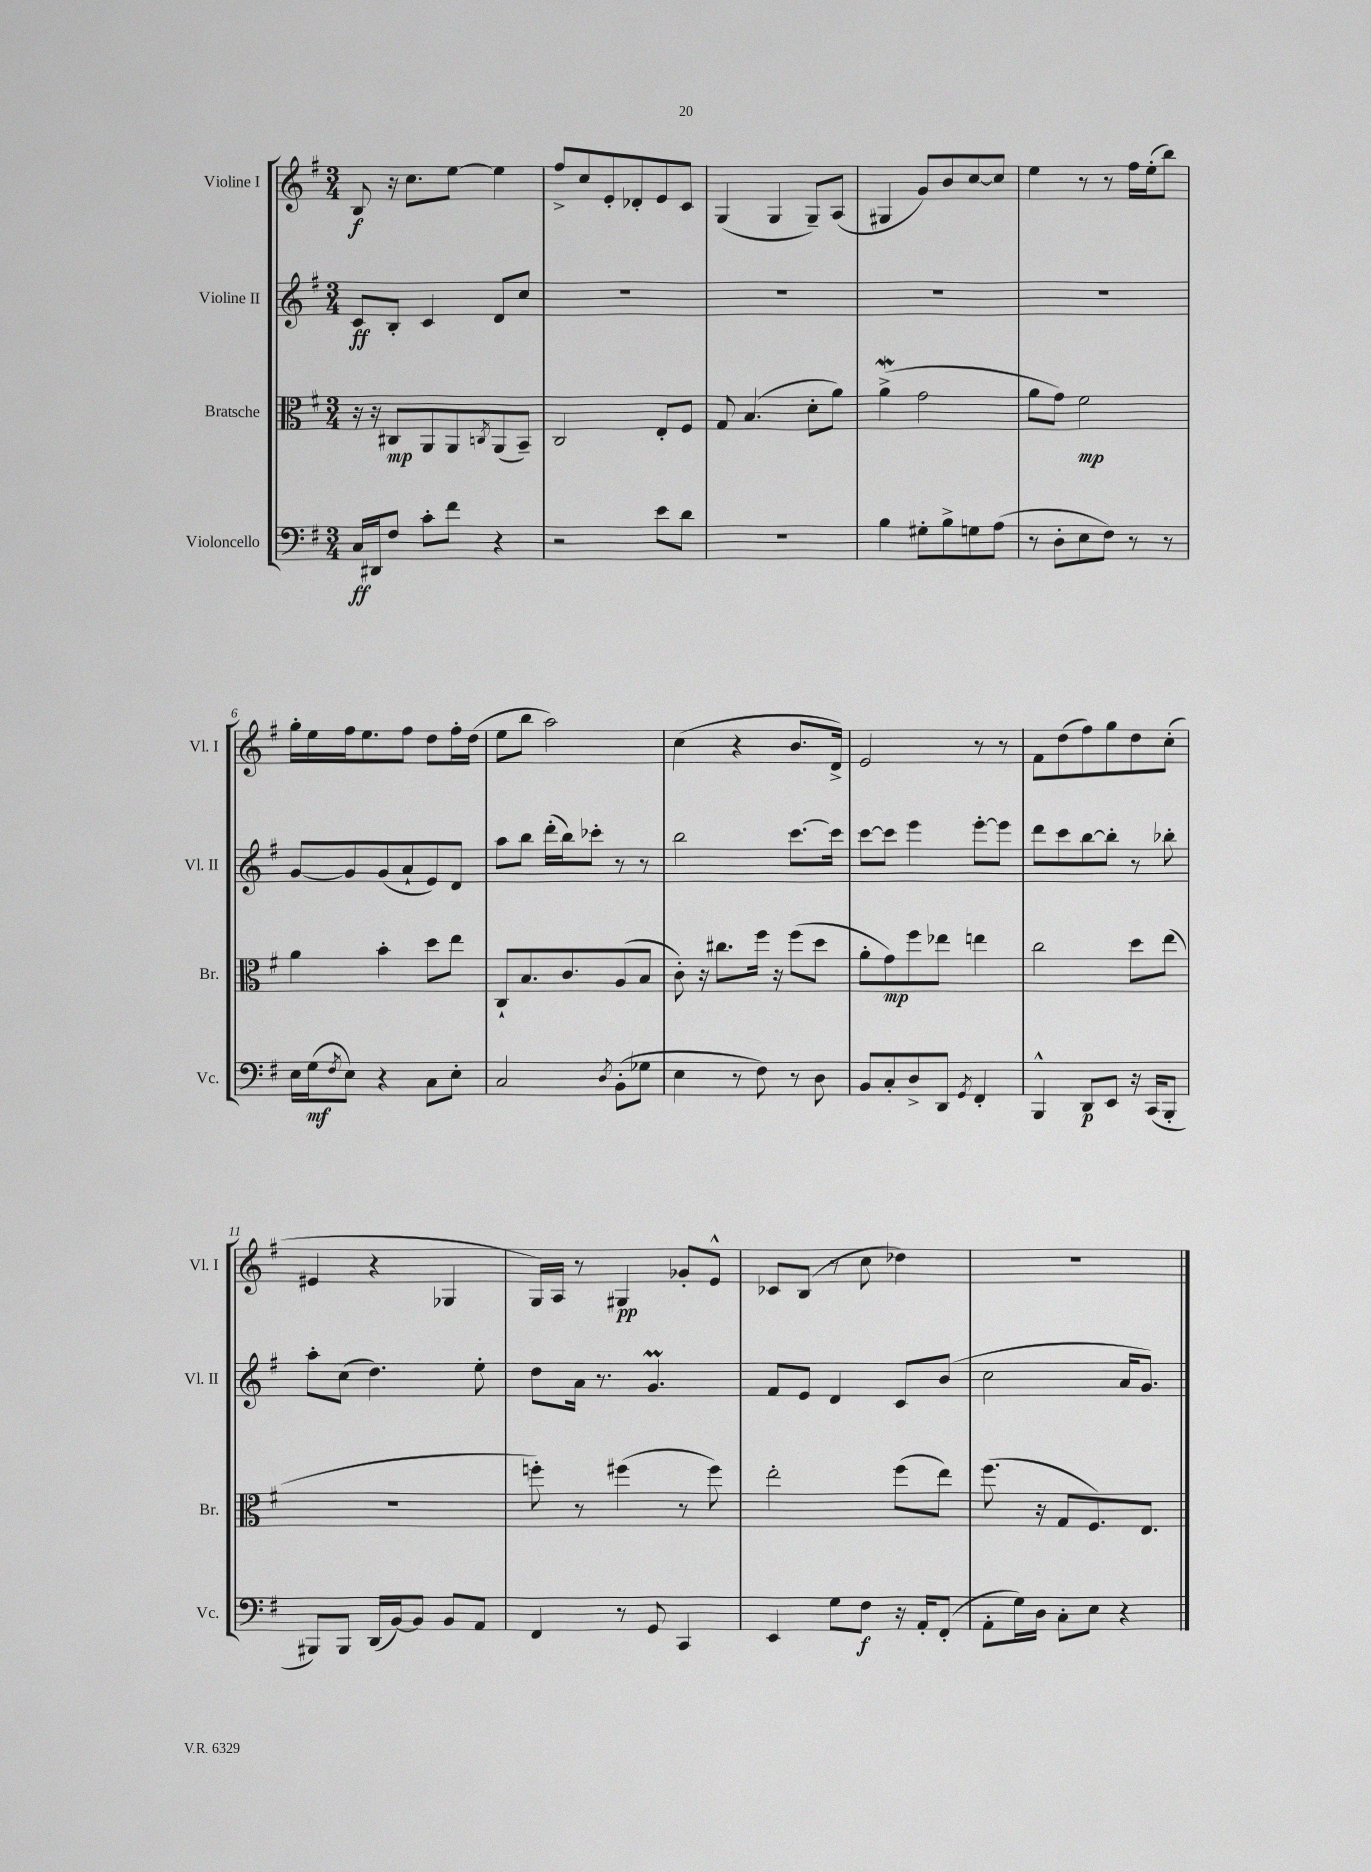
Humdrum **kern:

**kern	**kern	**kern	**kern
*staff4	*staff3	*staff2	*staff1
*clefF4	*clefC3	*clefG2	*clefG2
*k[f#]	*k[f#]	*k[f#]	*k[f#]
*M3/4	*M3/4	*M3/4	*M3/4
16C/LL	16r	8c/L	8B/
16DD#/J	16r	.	.
8F#/J	8C#/L	8B'/J	16r
.	.	.	8.cc\L
8c'\L	8AA/	4c/	.
8f#\J	8AA/	.	[8ee\J
.	8qC/	.	.
4r	(8AA/	8d/L	4ee\]
.	8BB~/J)	8cc/J	.
=	=	=	=
2r	2C/	2.r	8ff#^/L
.	.	.	8cc/
.	.	.	8e'/
.	.	.	8d-'/
8e\L	8E'/L	.	8e/
8d\J	8F#/J	.	8c/J
=	=	=	=
2.r	8G/	2.r	(4G/
.	(4.B/	.	.
.	.	.	4G/
.	8d'\L	.	8G~/L)
.	8a\J)	.	(8A/J
=	=	=	=
4B\	(4a^\	2.r	4G#/
8G#'\L	2g\	.	8g/L)
8B^\	.	.	8b/
8G\	.	.	[8cc/
(8A\J	.	.	8cc/]J
=	=	=	=
8r	8a\L	2.r	4ee\
8D'\L	8g\J)	.	.
8E\	2f#\	.	8r
8F#\J)	.	.	8r
8r	.	.	16ff#\LL
.	.	.	(16ee'\J
8r	.	.	8bb\J)
=	=	=	=
16E\LL	4a\	[8g/L	16gg'\LL
(16G\J	.	.	16ee\
8qF#/	.	.	.
8E\J)	.	8g/]	16ff#\J
.	.	.	8.ee\
4r	4b'\	(8g/	.
.	.	8a`/	8ff#\J
8C\L	8dd\L	8e/)	8dd\L
8E'\J	8ee\J	8d/J	16ff#'\L
.	.	.	(16dd\JJ
=	=	=	=
2C/	8C`/L	8aa\L	8ee\L
.	8.B/	8bb\J	8bb\J
.	.	(16ddd'\LL	2aa\)
.	8.c/	16bb\J)	.
.	.	8ccc-'\J	.
8qD/	.	.	.
(8BB'\L	(8A/	8r	.
8G-\J	8B/J	8r	.
=	=	=	=
4E\	8c'\)	2bb\	(4cc\
.	16r	.	.
.	8.cc#\L	.	.
8r	.	.	4r
8F#\)	16ff#\Jk	.	.
.	16r	.	.
8r	(8ff#\L	[8.ccc\L	8.b/L
8D\	8dd\J	.	.
.	.	16ccc\]Jk	16d^/Jk)
=	=	=	=
8BB/L	8a'\L	[8ccc\L	2e/
8C'/	8g\)	8ccc\]J	.
8D^/	8ff#\	4eee\	.
8DD/J	8ee-\J	.	.
8qGG/	.	.	.
4FF#'/	4ee\	[8eee'\L	8r
.	.	8eee\]J	8r
=	=	=	=
4BBB^^/	2cc\	8ddd\L	8f#\L
.	.	8ccc\	(8dd\
8DD/L	.	[8bb\	8ff#\)
8EE/J	.	8bb'\]J	8gg\
16r	8dd\L	8r	8dd\
(16CC/LK	.	.	.
8BBB'/J	(8ee\J	8bb-'\	(8cc'\J
=	=	=	=
8BBB#/L)	2.r	8aa'\L	4e#/
8BBB#/J	.	(8cc\J	.
(16DD/LL	.	4.dd\)	4r
[16BB/J)	.	.	.
8BB/]J	.	.	.
8BB/L	.	.	4G-/
8AA/J	.	8ee'\	.
=	=	=	=
4FF#/	8ff'\)	8dd\L	16G/LL)
.	.	.	16A/JJ
.	8r	16a\Jk	8r
.	.	8.r	.
8r	(4ff#\	.	4G#/
8GG/	.	4.g/	.
4CC/	8r	.	8g-'/L
.	8ff#\)	.	8e^^/J
=	=	=	=
4EE/	2ee'\	8f#/L	8c-/L
.	.	8e/J	(8B/J
8G\L	.	4d/	8r
8F#\J	.	.	8cc\
16r	(8ff#\L	8c/L	4dd-\)
16AA'/LK	.	.	.
(8FF#'/J	8ee\J)	(8b/J	.
=	=	=	=
8AA'\L	(8.ff#\	2cc\	2.r
16G\L)	.	.	.
16D\JJ	16r	.	.
8C'\L	8G/L	.	.
8E\J	8.F#/)	.	.
4r	.	16a/LK	.
.	8.E/J	8.g/J)	.
==	==	==	==
*-	*-	*-	*-
